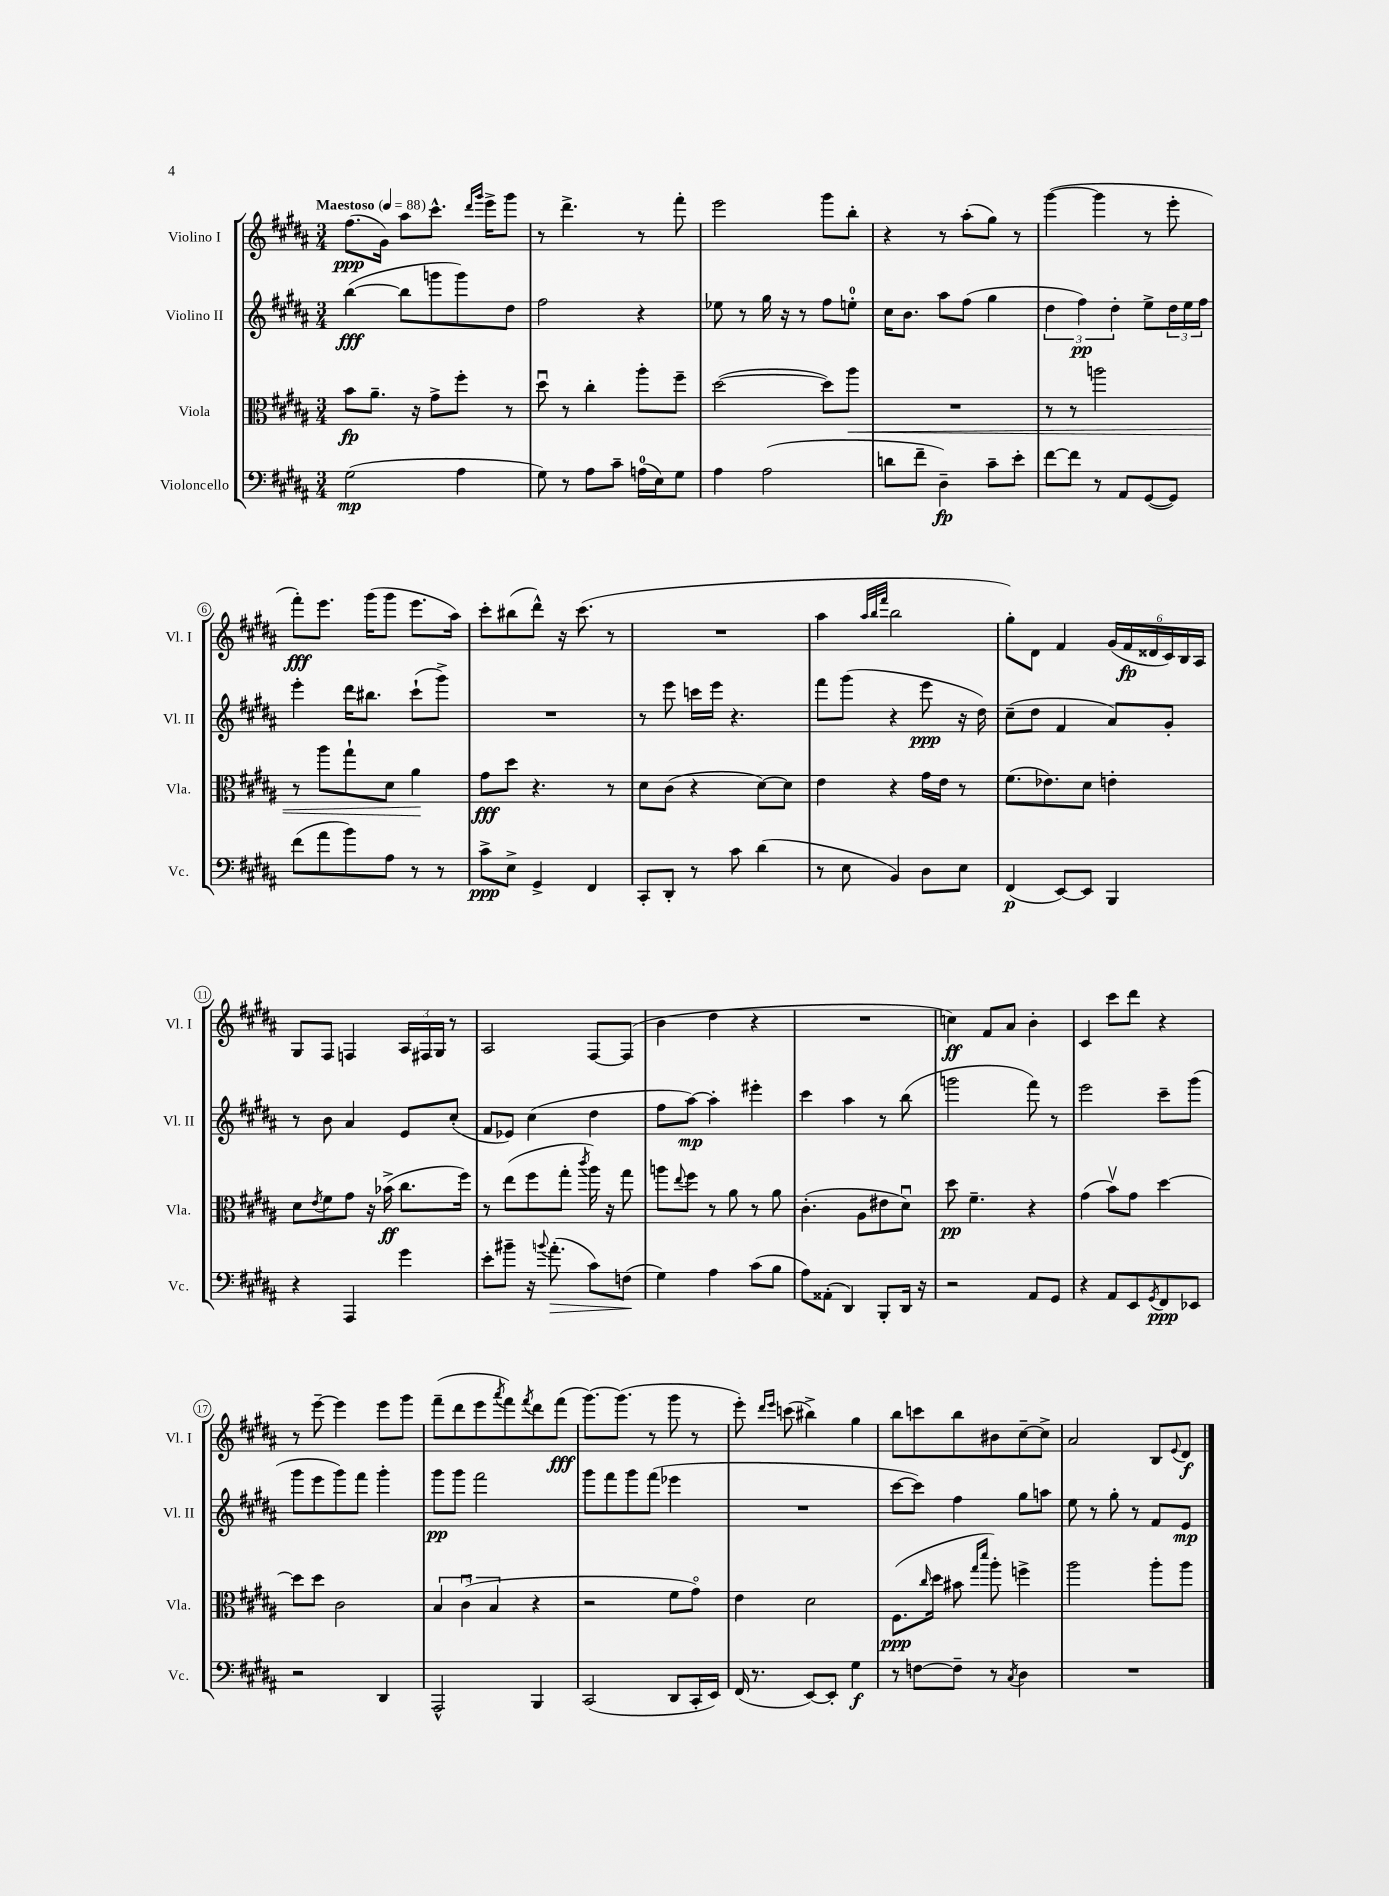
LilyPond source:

<<
\new StaffGroup <<
\new Staff = "s0" \with { instrumentName = "Violino I" shortInstrumentName = "Vl. I" } {
    \clef treble \key b \major \numericTimeSignature \time 3/4 \tempo "Maestoso" 4 = 88
    fis''8.\ppp( gis'16) ais''8 cis'''8.-^ \grace { dis'''16 gis'''16 } e'''16-> gis'''8 |
    r8 dis'''4.-> r8 fis'''8-. |
    e'''2 gis'''8 b''8-. |
    r4 r8 ais''8-.( gis''8) r8 |
    gis'''4~( gis'''4 r8 e'''8-. |
    fis'''8-.\fff) e'''8. gis'''16( gis'''8 e'''8. ais''16) |
    cis'''8-. bis''8( dis'''8-^) r16 cis'''8.( r8 |
    R2. |
    ais''4 \grace { ais''32 b''32 fis'''32 } b''2 |
    gis''8-.) dis'8 fis'4 \tuplet 6/4 { gis'16( fis'16\fp disis'16 cis'16) b16 ais16 } |
    gis8 fis8 f4 \tuplet 3/2 { ais16 fis16 gis16 } r8 |
    ais2 fis8~ fis8( |
    b'4 dis''4 r4 |
    R2. |
    c''4\ff) fis'8 ais'8 b'4-. |
    cis'4 cis'''8 dis'''8 r4 |
    r8 e'''8~-- e'''4 e'''8 gis'''8 |
    fis'''8--( dis'''8 e'''8 \acciaccatura { ais'''8 } fis'''8) \acciaccatura { fis'''8 } dis'''8 fis'''8\fff( |
    gis'''8.~) gis'''8.( r8 gis'''8 r8 |
    e'''8-.) \grace { dis'''16 e'''16 } c'''8( bis''4->) gis''4 |
    b''8 c'''8 b''8 bis'8 cis''8~-- cis''8-> |
    ais'2 b8 \appoggiatura { e'8 } dis'8\f \bar "|." |
}
\new Staff = "s1" \with { instrumentName = "Violino II" shortInstrumentName = "Vl. II" } {
    \clef treble \key b \major \numericTimeSignature \time 3/4
    b''4~\fff( b''8 g'''8 g'''8) dis''8 |
    fis''2 r4 |
    ees''8 r8 gis''16 r16 r8 fis''8 e''8-0-. |
    cis''16 b'8. ais''8 fis''8( gis''4 |
    \tuplet 3/2 { dis''4 fis''4\pp) dis''4-. } e''8-> \tuplet 3/2 { dis''16 e''16 fis''16 } |
    e'''4-. dis'''16 bis''8. cis'''8-!( gis'''8->) |
    R2. |
    r8 e'''8 c'''16 e'''16 r4. |
    fis'''8 gis'''8( r4 e'''8\ppp r16 dis''16) |
    cis''8--( dis''8 fis'4 ais'8) gis'8-. |
    r8 b'8 ais'4 e'8 cis''8-.( |
    fis'8 ees'8) cis''4( dis''4 |
    fis''8 ais''8~\mp) ais''4-. eis'''4-. |
    cis'''4 ais''4 r8 b''8( |
    g'''2 fis'''8) r8 |
    e'''2 cis'''8-- gis'''8( |
    gis'''8 e'''8 gis'''8) fis'''8 gis'''4-. |
    gis'''8\pp gis'''8 fis'''2 |
    gis'''8 fis'''8 gis'''8 fis'''8( ees'''4 |
    R2. |
    cis'''8~ cis'''8) fis''4 gis''8 a''8 |
    e''8 r8 gis''8-. r8 fis'8 e'8\mp \bar "|." |
}
\new Staff = "s2" \with { instrumentName = "Viola" shortInstrumentName = "Vla." } {
    \clef alto \key b \major \numericTimeSignature \time 3/4
    b'8\fp ais'8.-- r16 gis'8-> fis''8-. r8 |
    dis''8\downbow r8 cis''4-. ais''8-. fis''8-- |
    dis''2~( dis''8) ais''8\< |
    R2. |
    r8 r8 a''2 |
    r8 ais''8 gis''8-! dis'8 ais'4\! |
    gis'8\fff dis''8 r4. r8 |
    dis'8 cis'8( r4 dis'8~) dis'8 |
    e'4 r4 gis'16 e'16 r8 |
    fis'8.( ees'8.) dis'8 e'4-. |
    dis'8 \acciaccatura { e'8 } fis'8 gis'8 r16 bes'16->\ff( cis''8. fis''16) |
    r8 e''8( fis''8 gis''8-. \acciaccatura { cis'''8 } ais''16) r16 gis''8 |
    a''8 \appoggiatura { e''8 } fis''8 r8 ais'8 r8 ais'8 |
    cis'4.-.( ais8 eis'8 dis'8\downbow) |
    dis''8\pp fis'4.-- r4 |
    gis'4( b'8\upbow) gis'8 dis''4~ |
    dis''8 dis''8 cis'2 |
    \tuplet 3/2 { b4 cis'4\downbow( b4 } r4 |
    r2 fis'8 gis'8\flageolet) |
    e'4 dis'2 |
    fis8.\ppp( \grace { cis''16 } dis''16 bis'8 \grace { gis''16 dis'''16 } ais''8-.) f''4-> |
    ais''2 ais''8-. ais''8 \bar "|." |
}
\new Staff = "s3" \with { instrumentName = "Violoncello" shortInstrumentName = "Vc." } {
    \clef bass \key b \major \numericTimeSignature \time 3/4
    gis2\mp( ais4 |
    gis8) r8 ais8 cis'8-- a16-0( e16) gis8 |
    ais4 ais2( |
    d'8 fis'8-- dis4--\fp) cis'8-- e'8-. |
    fis'8~ fis'8 r8 ais,8 gis,8~( gis,8) |
    fis'8( ais'8 b'8) ais8 r8 r8 |
    cis'8->\ppp e8-> gis,4-> fis,4 |
    cis,8-. dis,8-. r8 cis'8 dis'4( |
    r8 e8 b,4) dis8 e8 |
    fis,4\p( e,8~) e,8 b,,4 |
    r4 ais,,4 gis'4 |
    e'8-. bis'8-- r16 \appoggiatura { b'8 } ais'8.-.\>( cis'8) f8\!( |
    gis4) ais4 cis'8( b8 |
    ais8) aisis,8-.( dis,4) b,,8-. dis,16 r16 |
    r2 ais,8 gis,8 |
    r4 ais,8 e,8 \acciaccatura { gis,8 } fis,8\ppp ees,8 |
    r2 dis,4 |
    ais,,2-^ b,,4 |
    cis,2( dis,8 cis,16-. e,16) |
    fis,16( r8. e,8~) e,8-. gis4\f |
    r8 f8~ f8-- r8 \acciaccatura { cis8 } dis4 |
    R2. \bar "|." |
}
>>
>>
\layout { \context { \Score \override BarNumber.stencil = #(make-stencil-circler 0.1 0.3 ly:text-interface::print) } }
